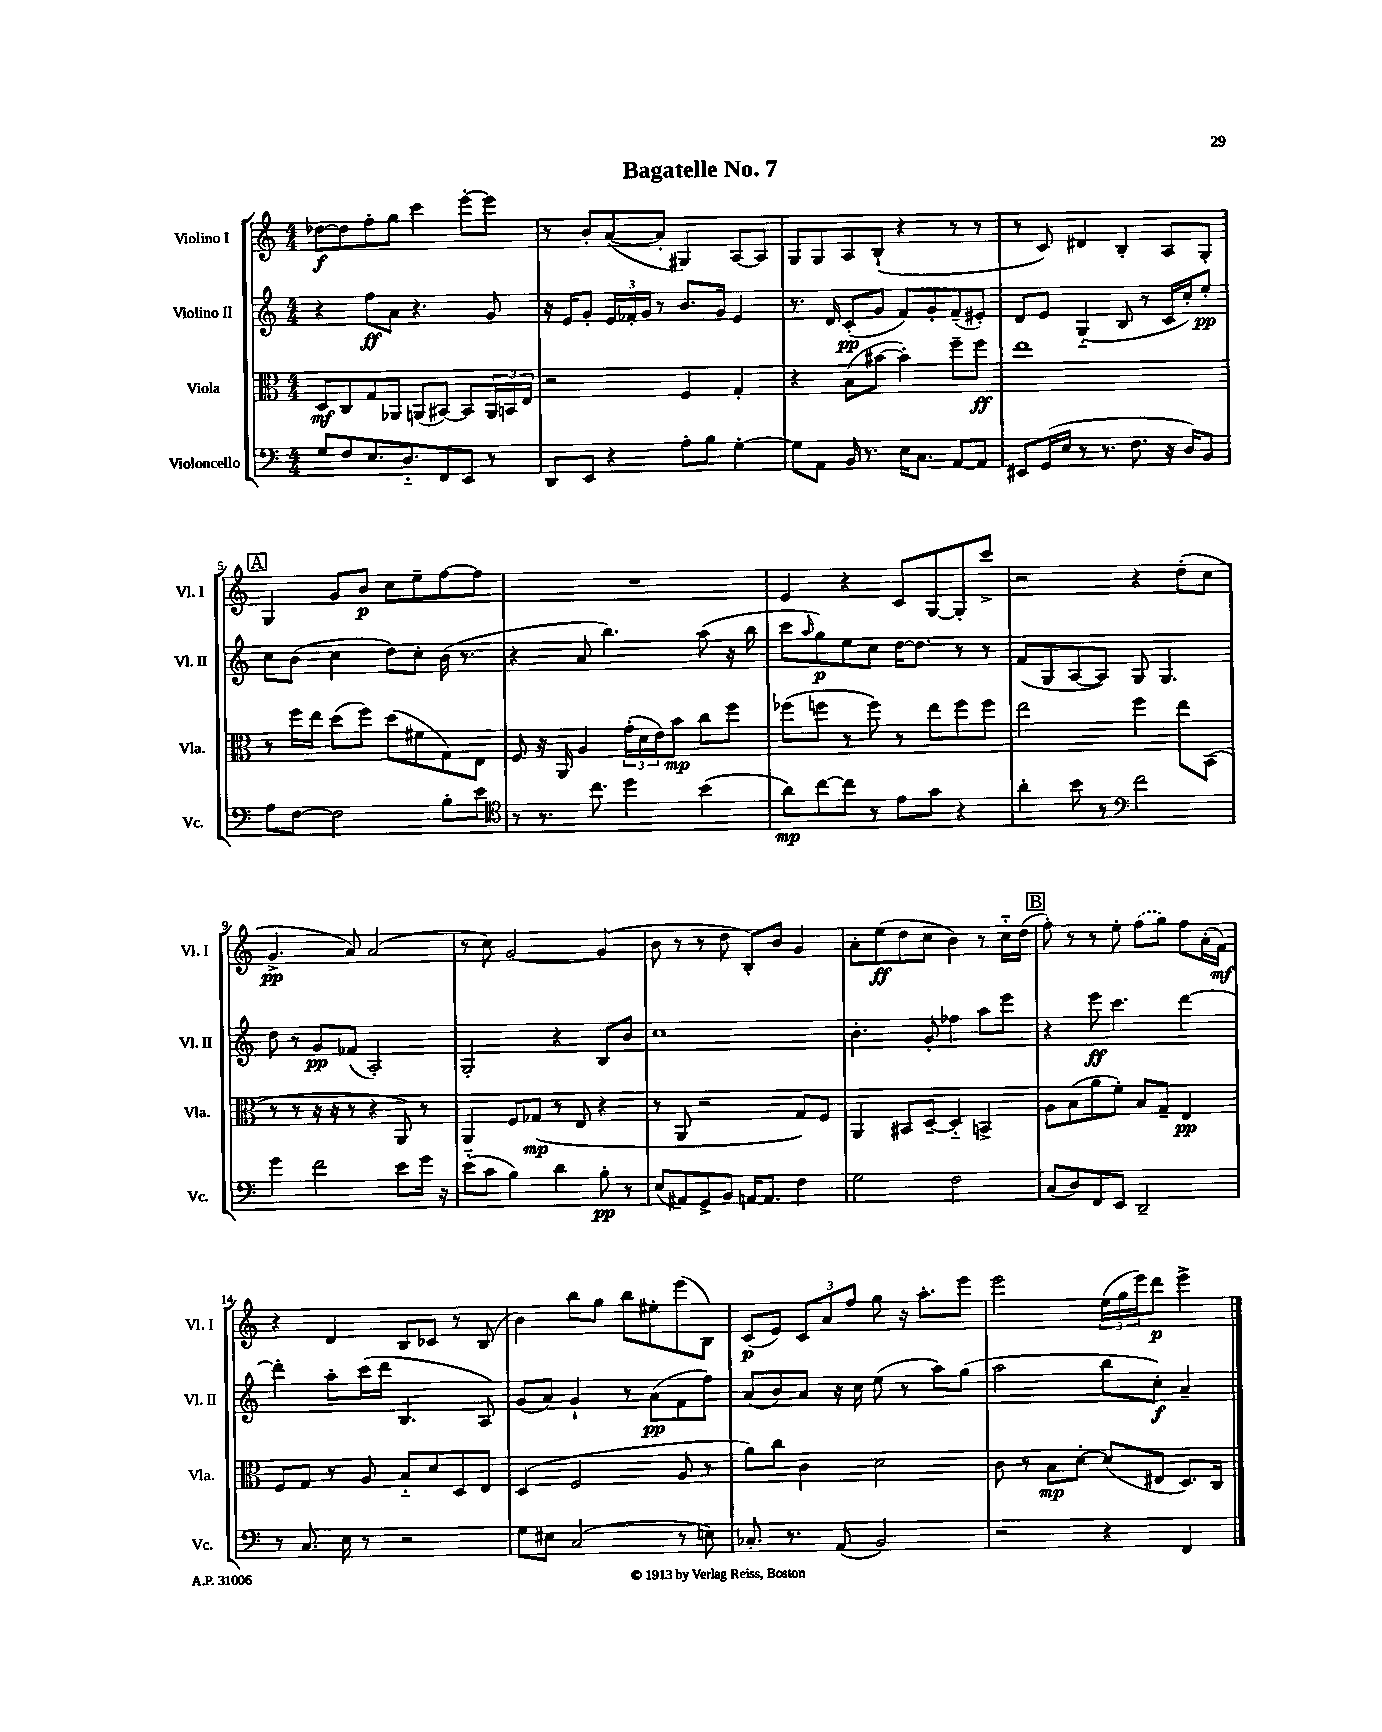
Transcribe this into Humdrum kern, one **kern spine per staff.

**kern	**kern	**kern	**kern
*staff4	*staff3	*staff2	*staff1
*clefF4	*clefC3	*clefG2	*clefG2
*k[]	*k[]	*k[]	*k[]
*M4/4	*M4/4	*M4/4	*M4/4
8G/L	8D/L	4r	[8dd-\L
8F/	8C/	.	8dd-\]
8.E/	8G/	8ff\L	8ff'\
.	8AA-/J	8a\J	8gg\J
8.D'~/	.	.	.
.	(8AA/L	4.r	4ccc\
8FF/	[8BB#/J)	.	.
8EE/J	8BB#/]L	.	[8eee'\L
8r	24AA/L	8g/	8eee\]J
.	24BB/	.	.
.	24E/JJ	.	.
=	=	=	=
8DD/L	2r	16r	8r
.	.	16e/LK	.
8EE/J	.	8g'/J	8b'/L
4r	.	24e/LL	([8a/
.	.	24f-'/	.
.	.	24g/JJ	.
.	.	8r	8a'/]J
8A'\L	4F/	8.b/L	4G#/)
8B\J	.	.	.
.	.	16g/Jk	.
[4G'\	4G'/	4e/	[8A/L
.	.	.	8A/]J
=	=	=	=
8G\]L	4r	8.r	8G/L
8AA\J	.	.	8G/
.	.	16d/	.
16BB/	(8B\L	(8c'/L	8A/
8.r	.	.	.
.	[8b#\J	8g/J	(8B`/J
16E\LK	4b#'\])	8f/L)	4r
8.C\J	.	.	.
.	.	8g'/	.
[8AA/L	8ff~\L	(8f~/	8r
8AA/]J	8ff\J	8e#'/J)	8r
=	=	=	=
8EE#/L	1ee	8d/L	8r
(16GG/L	.	8e/J	8c/)
16E/JJ	.	.	.
8r	.	(4G'~/	4d#/
8.r	.	.	.
.	.	8B/	4B'/
8.F\	.	.	.
.	.	8r	.
16r	.	16c/LL	8A/L
16D/LK)	.	16cc'/J)	.
8BB/J	.	8ee'/J	8G'/J
=	=	=	=
8A\L	8r	8cc\L	4G/
[8F\J	16ff\LL	(8b\J	.
.	16ee\JJ	.	.
2F\]	(8dd\L	4cc\	8g/L
.	8ff\J)	.	8b/J
.	(8dd\L	8dd\L)	8cc\L
.	8f#\	8cc'\J	8ee~\
8B'\L	8G\)	(16b\	[8ff\
.	.	8.r	.
8e\J	8E\J	.	8ff\]J
=	=	=	=
*clefC4	*	*	*
8r	8F/	4r	1r
8.r	16r	.	.
.	16AA/	.	.
.	4A/	8a/	.
8.cc\	.	.	.
.	.	4.bb\)	.
4dd\	(24g'\LL	.	.
.	24d\	.	.
.	24e\J)	.	.
.	8b\J	.	.
(4b\	8cc\L	(8aa\	.
.	8ff\J	16r	.
.	.	16bb\	.
=	=	=	=
8a\L)	(8ff-\L	8ccc\L	4e/
.	.	16qqaa/	.
[8cc\	8ff\J	8gg\)	.
8cc\]J	8r	8ee\	4r
8r	8ff\)	8cc\J	.
8e\L	8r	[16dd\LK	8c/L
.	.	8.dd\]J	.
8g\J	8ee\L	.	[8G/
4r	8ff\	8r	8G'/]
.	8ff\J	8r	8ccc^/J
=	=	=	=
4a'\	2ee\	(8f/L	2r
.	.	8G/	.
8b\	.	[8A/	.
8r	.	8A/]J)	.
*clefF4	*	*	*
2f\	4ff\	8G/	4r
.	.	4.G/	.
.	8ee\L	.	(8dd'\L
.	(8BB\J	.	8cc\J
=	=	=	=
4g\	8r	8dd\	4.g^/
.	8r	8r	.
2f\	16r	8g/L	.
.	16r	.	.
.	8r	(8f-/J	8a/)
.	4r	2A'/)	(2a/
8e\L	8AA/)	.	.
16g\Jk	8r	.	.
16r	.	.	.
=	=	=	=
(8e'~\L	4AA/	2G'/	8r
8c\J	.	.	8cc\)
4B\)	8F/L	.	[2g/
.	(8G-/J	.	.
4d\	8r	4r	.
.	8E/	.	.
8B'\	4r	8B/L	(4g/]
8r	.	8b/J	.
=	=	=	=
(8E/L	8r	1cc	8b\
8AA#/)	8AA/	.	8r
8GG^/	2r	.	8r
8BB/J	.	.	8dd\
[16AA/LK	.	.	8B'/L)
8.AA/]J	.	.	.
.	.	.	8b/J
4F\	8G/L)	.	4g/
.	8F/J	.	.
=	=	=	=
2G\	4AA/	4.b'\	8a'\L
.	.	.	(8ee\
.	8BB#/L	.	8dd\
.	[8D~/J	8g'/	8cc\J
2F\	4D'~/]	4ff-\	4b\)
.	4BB^/	8aa\L	8r
.	.	8eee\J	16cc'~\LL
.	.	.	(16dd\JJ
=	=	=	=
(8C/L	8A\L	4r	8ff'\)
8D/)	(8B\	.	8r
8FF/	8a\	8eee\	8r
8EE/J	8f'\J)	4.ccc\	8ee'\
2DD~/	8B/L	.	(8ff\L
.	8G~/J	.	8gg\J)
.	4E/	[4ddd\	8ff\L
.	.	.	(16a'\L
.	.	.	16f\JJ)
=	=	=	=
8r	8F/L	4ddd'\]	4r
8.C/	8G/J	.	.
.	8r	8aa'\L	4d/
16E\	.	.	.
8r	8A/	(16ccc\L	.
.	.	16ddd\JJ	.
2r	8B'~/L	4.B/	8B/L
.	8d/	.	8c-/J
.	8D/	.	8r
.	8E/J	8A/)	(8B/
=	=	=	=
8G\L	(4D/	(8g/L	4b\)
8E#\J	.	8a/J)	.
(2C/	2F/	4g`/	8bb\L
.	.	.	8gg\J
.	.	8r	8bb\L
.	.	(8a\L	8ee#'\
8r	8A/	8f\	(8eee\
8E\)	8r	8ff\J)	8B\J)
=	=	=	=
8.C-'/	8a\L)	(8a/L	(8c/L
.	8cc\J	8b/)	8e/J)
8.r	.	.	.
.	4c\	8a/J	12c/L
.	.	.	12a/
(8AA/	.	16r	.
.	.	.	12ff/J
.	.	16cc\	.
2BB/)	2d\	(8ee\	8gg\
.	.	8r	16r
.	.	.	8.aa'\L
.	.	8aa\L)	.
.	.	(8gg\J	8eee\J
=	=	=	=
2r	8c\	2aa\	2eee\
.	8r	.	.
.	8B\L	.	.
.	[8d'\J	.	.
4r	(8d/]L	8bb\L	(24ee\LL
.	.	.	24gg\
.	.	.	24eee\J)
.	8E#/J	8cc'\J)	8ddd\J
4FF/	8.D/L)	4a~/	4eee^\
.	16C/Jk	.	.
==	==	==	==
*-	*-	*-	*-
